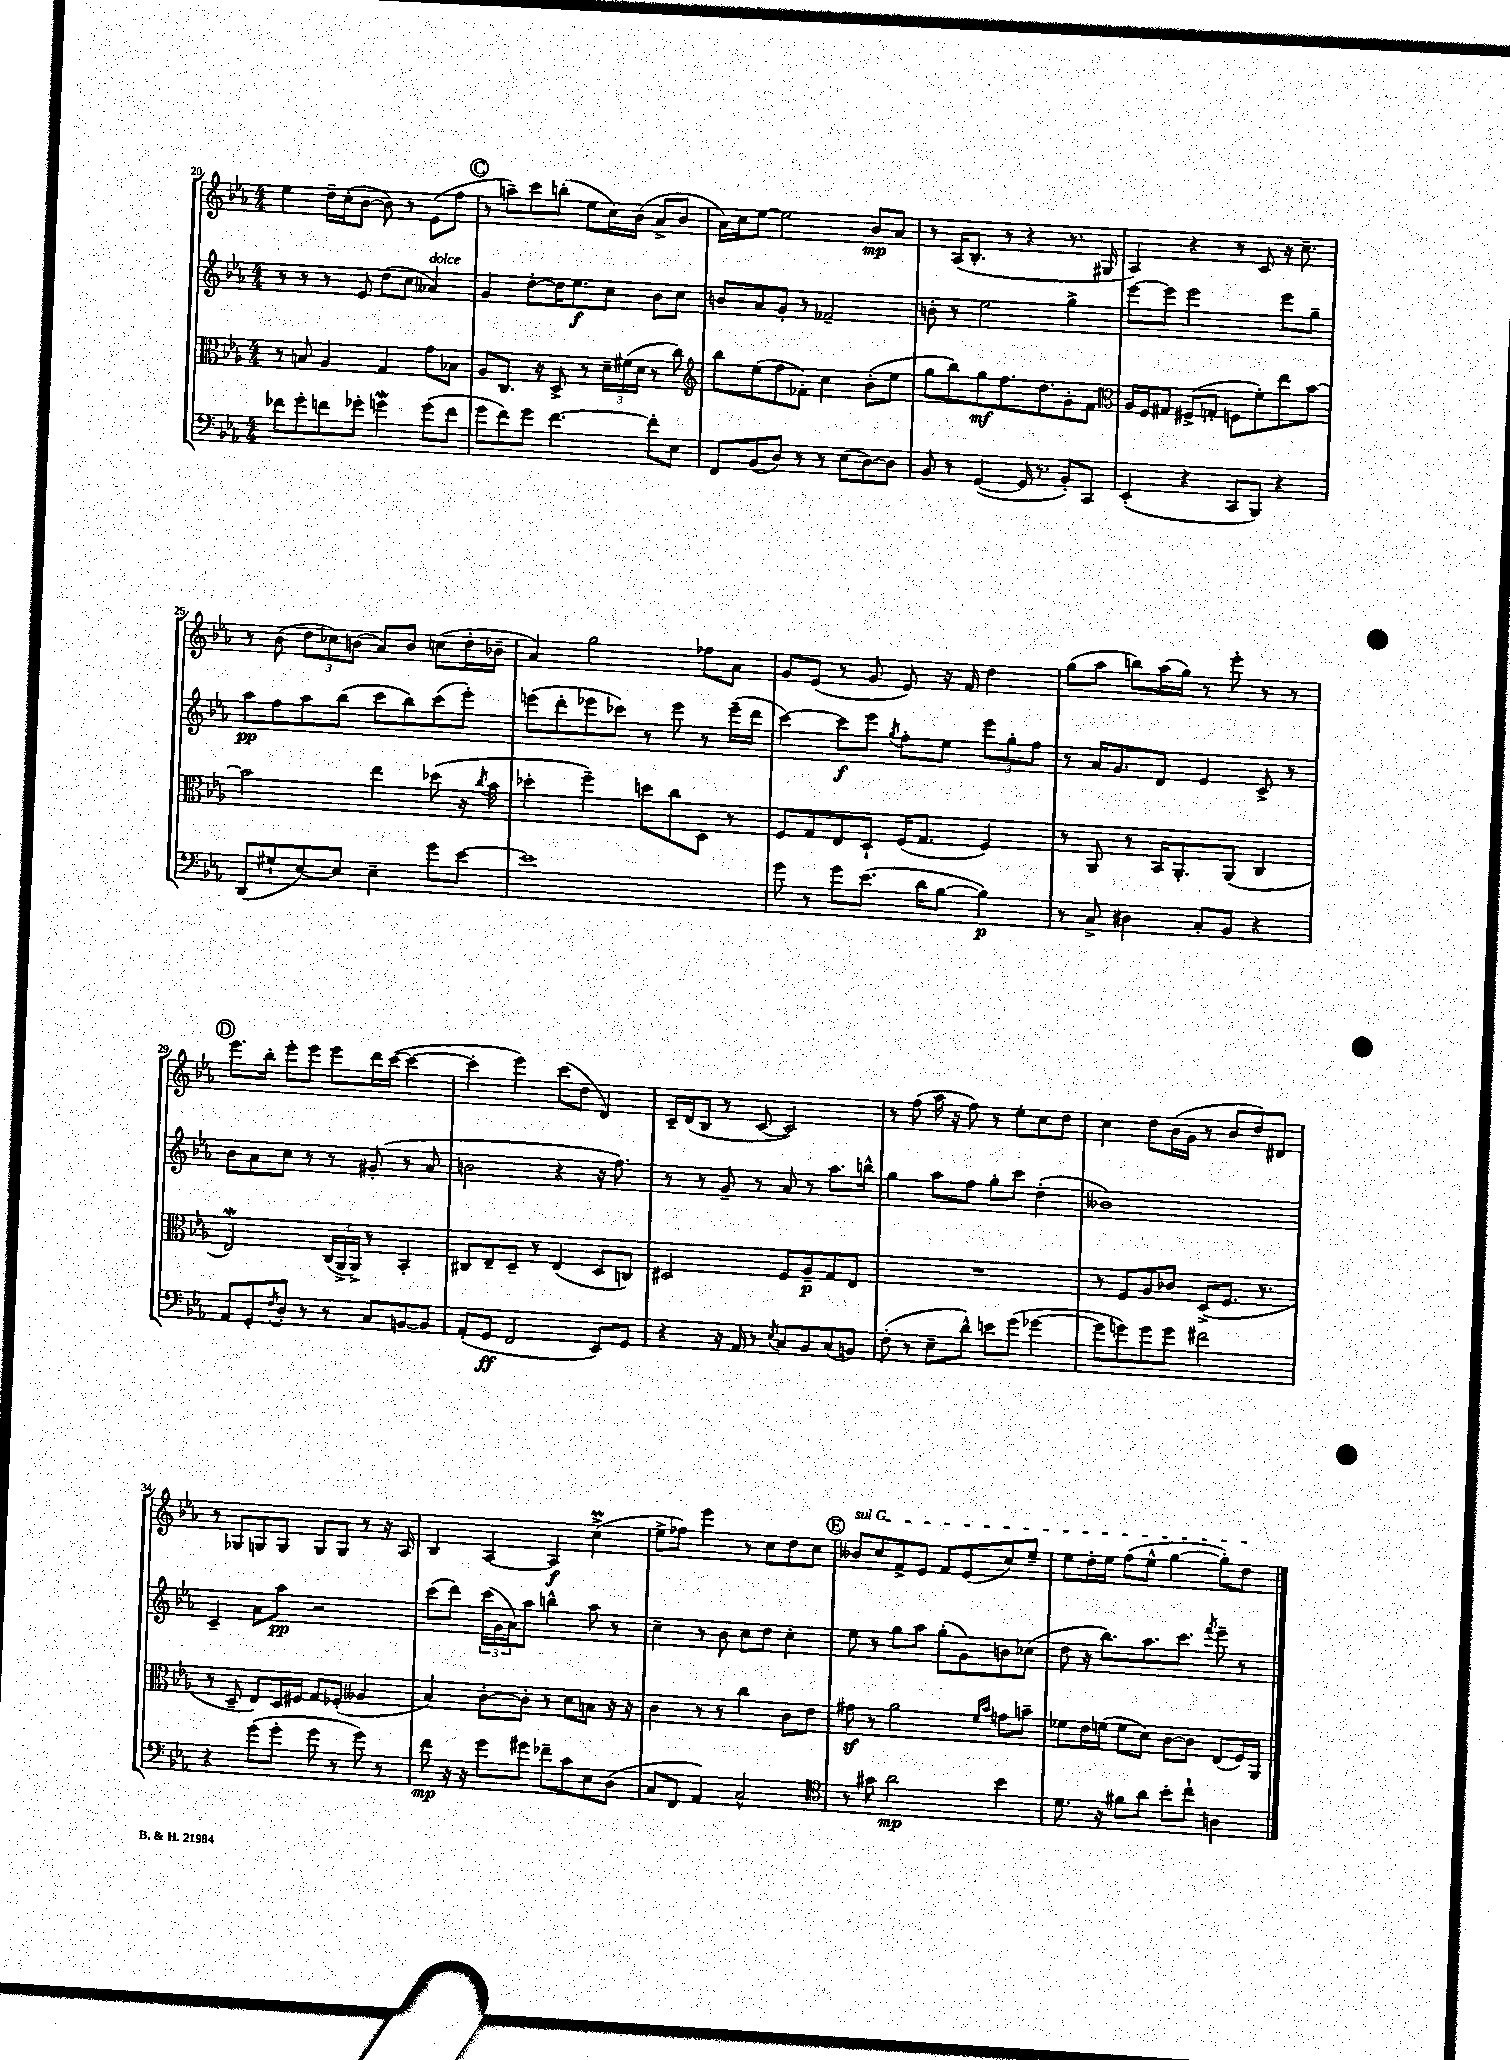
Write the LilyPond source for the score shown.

<<
\new StaffGroup <<
\new Staff = "s0" {
    \clef treble \key ees \major \numericTimeSignature \time 4/4
    ees''4 d''16-- c''16-.( bes'8~ bes'8) r8 ees'8( f''8 |
    \mark \markup { \circle "C" } r8 a''8--) c'''8 b''8-.( ees''8 c''16) bes'16( aes'8-> bes'8 |
    aes'16) c''16 ees''8~ ees''2 bes'8\mp aes'8 |
    r8 aes16( bes8.-. r8 r4 r8. gis16 |
    aes4) r4 r8 c'8 r16 c''8.-- |
    r8 bes'8( \tuplet 3/2 { d''8 ces''8) b'8( } aes'8) b'8 c''8( d''16-. bes'16-- |
    aes'4) g''2 fes''8 aes'8 |
    g'8 ees'8( r8 g'8 ees'8) r16 f'16 d''4 |
    g''8( aes''8 b''8) aes''16( g''16) r8 ees'''8-. r8 r8 |
    \mark \markup { \circle "D" } ees'''8. bes''16-. ees'''8-. ees'''8 ees'''8 d'''16 c'''16~( c'''4~ |
    c'''4-. ees'''4) c'''8( d''8 d'4) |
    c'16-- d'16( bes8 r8 c'8~ c'2) |
    r8 f''8( aes''16 r16 f''8) r8 ees''8-. c''8 d''8 |
    c''4 d''8 bes'16( g'16 r8 bes'8 d''8) dis'8 |
    r8 ges8 g8 g8 g8 g8 r8 r16 aes16 |
    bes4 aes4~ aes4\f c''4->\prall( |
    ees''8-> fes''8) ees'''4 r8 c''8 d''8 c''8 |
    \mark \markup { \circle "E" } \once \override TextSpanner.bound-details.left.text = \markup { \italic "sul G" } beses'8\startTextSpan c''8 f'8-> ees'8 f'8 ees'8( c''8) ees''8-- |
    ees''8 d''16-. ees''16 f''8( ees''8-^ g''4~ g''8-.) d''8\stopTextSpan \bar "|." |
}
\new Staff = "s1" {
    \clef treble \key ees \major \numericTimeSignature \time 4/4
    r8 r8 r8 ees'8 d''8( c''8 aeses'4^\markup { \italic "dolce" }) |
    \mark \markup { \circle "C" } g'4 d''8~-. d''16 ees''8.\f c''8 bes'8 c''8 |
    b'8 aes'8 g'8-. r8 fes'2-- |
    b'8-. r8 ees''2 g''4-> |
    ees'''8~ ees'''8 ees'''2 ees'''8 g''8-- |
    aes''8\pp f''8 aes''8 bes''8( c'''8 bes''8) c'''8( ees'''8-.) |
    e'''8( d'''8-. ees'''8 ces'''8) r8 ees'''8 r8 ees'''16--( d'''16 |
    c'''4~) c'''8\f ees'''8 \acciaccatura { g''8 } f''8-. ees''8 \tuplet 3/2 { ees'''8 g''8-. f''8 } |
    r8 aes'16 g'8. d'8 ees'4 c'8-> r8 |
    \mark \markup { \circle "D" } bes'8 aes'8 c''8 r8 r8 gis'8-.( r8 aes'8 |
    b'2 r4 r16 f''8.) |
    r8 r8 g'8-- r8 aes'8 r8 aes''8. b''16-^ |
    g''4 aes''8 f''8 g''8-. c'''8 d''4-.( |
    beses'1) |
    c'4-- aes'8 aes''8\pp r2 |
    c'''8( d'''8) \tuplet 3/2 { c'''16( g'16 aes'16) } aes''8 b''4-^ aes''8 r8 |
    c''4-- r8 bes'8 c''8 d''8 c''4-. |
    \mark \markup { \circle "E" } ees''8 r8 g''8 aes''8 g''8-.( g'8) b'8 ces''8( |
    d''8 r16 bes''8.) aes''8. c'''8. \acciaccatura { f'''8 } ees'''8-- r8 \bar "|." |
}
\new Staff = "s2" {
    \clef alto \key ees \major \numericTimeSignature \time 4/4
    r8 b8 aes4 g4 g'8 bes8 |
    \mark \markup { \circle "C" } aes8 c8. r16 d8-> r8 \tuplet 3/2 { d'16-- fis'16( d'16 } r8 c''8) |
    \clef treble bes''8 ees''8( f''8 fes'8-.) c''4 bes'8-.( ees''8 |
    g''8 bes''8) g''8\mf f''8. d''8. g'8-. f'8 |
    \clef alto aes16 f16 gis8 fis8->( g8-. f8 f'8-.) ees''8 bes'8~ |
    bes'2 ees''4 des''8( r16 \acciaccatura { c''8 } bes'16 |
    des''4-. f''4--) d''8 c''8 d8 r8 |
    f8 g8 ees8 d8-! f16( g8. f4) |
    r8 aes,8 r8 bes,16 aes,8.-. aes,8( c4 |
    \mark \markup { \circle "D" } ees2\mordent) \tuplet 3/2 { c16( aes,16-> aes,16->) } r8 bes,4-. |
    cis8 ees8-- d8-- r8 ees4( d8 c8) |
    dis2 f8 aes8--\p g8 ees8 |
    R1 |
    r8 f8 aes8 ces'8 d8->( f8. r8. |
    r8 d8-- ees8) d16 fis16 g8 fes8-.( aeses4 |
    bes4) c'8~-. c'8-. r8 d'8 b8 r16 r16 |
    c'4 r8 r8 c''4 c'8 ees'8 |
    \mark \markup { \circle "E" } gis'8\sf r8 aes'2 \grace { f'16 bes'16 } g'8 b'8-- |
    fes'8 ees'16 f'16( f'8 d'8) c'8~ c'8 ees8( f16) aes,16 \bar "|." |
}
\new Staff = "s3" {
    \clef bass \key ees \major \numericTimeSignature \time 4/4
    fes'8 g'8-. f'8 ges'8-. g'4\mordent g'8( f'8 |
    \mark \markup { \circle "C" } g'8 f'8) g'8 f'4.~ f'8-. ees8 |
    f,8 bes,8( d8) r8 r8 ees8( d8~) d8 |
    bes,8 r8 g,4~( g,16 r8. bes,8-.) c,8 |
    ees,4-.( r4 c,8 bes,,8) r4 |
    d,8( gis8-! ees8~) ees8 ees4-- g'8 ees'8~ |
    ees'1 |
    g'8 r8 g'8 ees'8.( d'16 bes8~ bes4\p) |
    r8 c8-> dis4 c8-. bes,8 r4 |
    \mark \markup { \circle "D" } aes,8 g,8-. \acciaccatura { f8 } d8-. r8 r8 c8 b,8~ b,8 |
    aes,8-.( g,8\ff f,2 ees,8) g,8 |
    r4 r16 aes,16 r8 \acciaccatura { ees8 } c8 bes,8 c8( b,8) |
    f8-.( r8 ees8-- d'8-^) e'8 g'8( ges'4~ |
    ges'8 g'8) g'8 g'8 fis'2 |
    r4 g'8( g'8-. g'8 r8 g'8) r8 |
    f'8\mp r16 r16 g'8 gis'8 fes'8-- c'8 ees8 d8( |
    c8 f,8 aes,4) c2-^ |
    \mark \markup { \circle "E" } \clef tenor r8 gis'8 aes'2\mp bes'4 |
    d'8. r16 fis'8 aes'8 bes'8-. c''8-! a4 \bar "|." |
}
>>
>>
\layout { \context { \Score currentBarNumber = #20 } }
